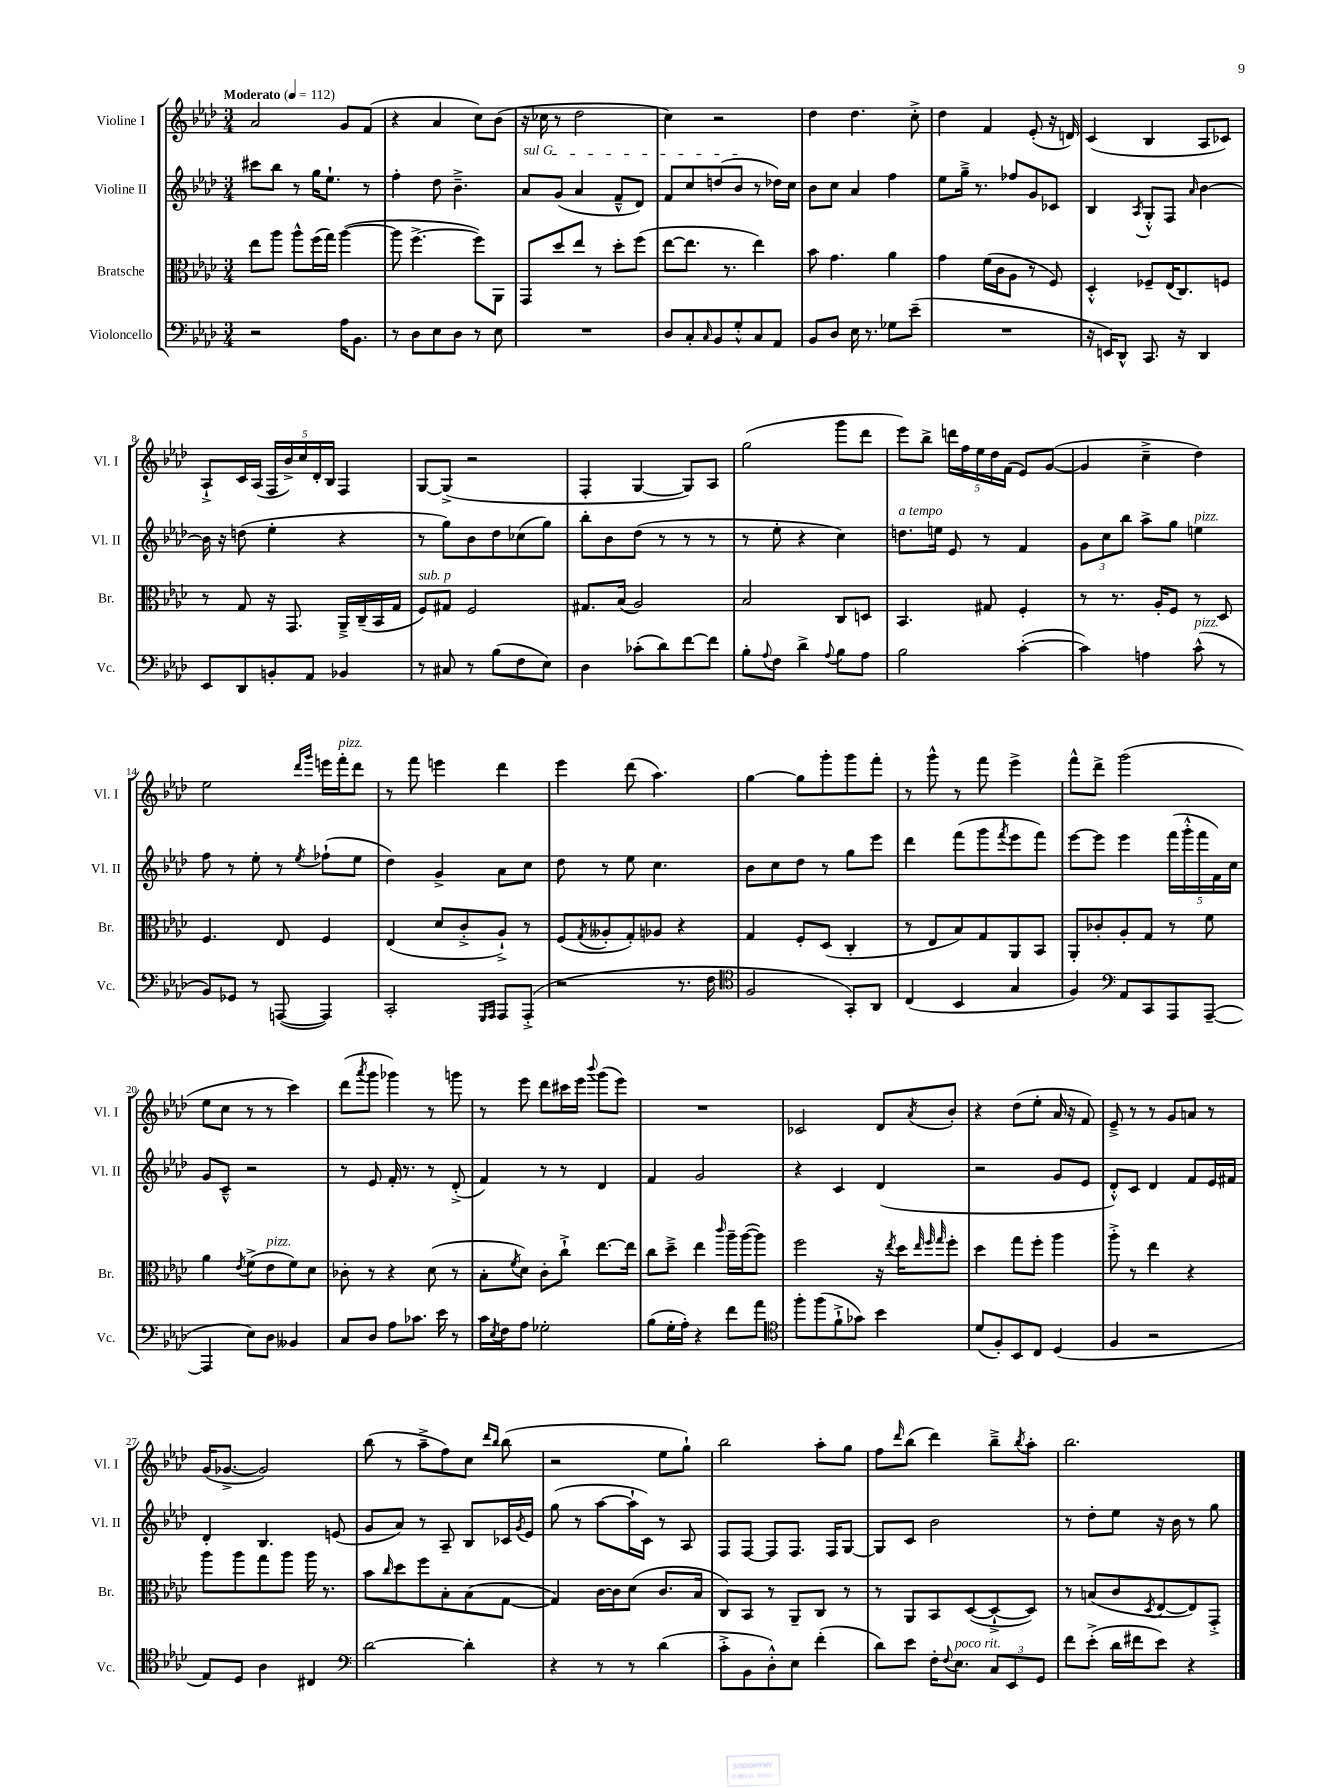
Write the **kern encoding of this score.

**kern	**kern	**kern	**kern
*part4	*part3	*part2	*part1
*staff4	*staff3	*staff2	*staff1
*I"Violoncello	*I"Bratsche	*I"Violine II	*I"Violine I
*I'Vc.	*I'Br.	*I'Vl. II	*I'Vl. I
*clefF4	*clefC3	*clefG2	*clefG2
*k[b-e-a-d-]	*k[b-e-a-d-]	*k[b-e-a-d-]	*k[b-e-a-d-]
*M3/4	*M3/4	*M3/4	*M3/4
*MM112	*MM112	*MM112	*MM112
=1	=1	=1	=1
!	!	!	!LO:TX:a:B:t=Moderato
2r	8ee-\L	8ccc#X\L	2a-/
.	8aa-\J	8bb-\J	.
.	8aa-^^\L	8r	.
.	(16ff\L	16gg\KL	.
.	16gg\JJ)	8.ee-`\J	.
16A-\KL	([4aa-\	.	8g/L
8.BB-\J	.	.	.
.	.	8r	(8f/J
=2	=2	=2	=2
8r	8aa-\]	4ff'\	4r
8D-\L	[4.ff^\	.	.
8E-\	.	8dd-\	4a-/
8D-\J	.	4.b-~^\	.
8r	8ff\L])	.	8cc\L)
8E-\	8AA-\J	.	(8b-\J
=3	=3	=3	=3
!	!	!LO:TX:a:i:t=sul G	!
2.r	8GG/L	8a-/L	16r
.	.	.	16cc-X\
.	8dd-/	(8g/J	8r
.	8ee-/J	4a-/	2dd-\
.	8r	.	.
.	8dd-'\L	8f~^^/L	.
.	(8ff\J	8d-/J)	.
=4	=4	=4	=4
8D-/L	[8ee-\L	8f/L	4cc\)
8C'/	8.ee-\J]	8cc/	.
16qqC/	.	.	.
8BB-/	.	(8ddn/	2r
.	8.r	.	.
8G'^^/	.	8b-/J	.
8C/	4ee-\)	8r	.
8AA-/J	.	16dd-X\LL)	.
.	.	16cc\JJ	.
=5	=5	=5	=5
8BB-/L	8b-\	8b-\L	4dd-\
8D-/J	4.g\	8cc\J	.
16E-\	.	4a-/	4.dd-\
8.r	.	.	.
8G-X\L	4a-\	4ff\	.
(8e-~\J	.	.	8cc'^\
=6	=6	=6	=6
2.r	4g\	8ee-\L	4dd-\
.	.	16gg~^\Jk	.
.	.	8.r	.
.	(16f\LL	.	4f/
.	16c\J	.	.
.	8A-\J	8ff-X/L	.
.	8r	8g/	(8e-'/
.	8F/)	8c-X/J	16r
.	.	.	16dn/)
=7	=7	=7	=7
16r	4D-'^^/	4B-/	(4c/
16EEn/KL)	.	.	.
8DD-^^/J	.	.	.
.	.	8qA-/	.
8.CC/	8F-X~/L	8G'^^/L	4B-/
.	(16E-/K	8F/J	.
16r	8.C/)	.	.
.	.	16qqa-/	.
4DD-/	.	[4b-\	8A-/L
.	8Fn/J	.	8c-X/J)
!!LO:LB:g=z
=8	=8	=8	=8
8EE-/L	8r	16b-\]	8A-`^/L
.	.	16r	.
8DD-/	8G/	(8ddn\	16c/L
.	.	.	(16A-/JJ
8BBn'/	16r	4ee-'\	20F/LL
.	.	.	20b-^/)
.	8.GG/	.	.
.	.	.	20cc/
8AA-/J	.	.	.
.	.	.	20d-'/
.	.	.	20B-/JJ
4BB-X/	16AA-~^/LL	4r	4F/
.	(16C~/	.	.
.	16BB-/	.	.
.	16G/JJ	.	.
=9	=9	=9	=9
!	!LO:TX:a:i:t=sub. p	!	!
8r	8F/L)	8r	[8G/L
8C#X/	8G#X/J	8gg\L)	(8G^/J]
8r	2F/	8b-\	2r
(8B-\L	.	8dd-\	.
8F\	.	(8cc-X\	.
8E-\J)	.	8gg\J)	.
=10	=10	=10	=10
4D-\	8.G#X/L	8bb-'\L	4F'/
.	.	8b-\	.
.	(16B-/Jk	.	.
(8c-X'\L	2A-/)	(8dd-\J	[4G/
8d-\)	.	8r	.
[8f\	.	8r	8G/L])
8f\J]	.	8r	8A-/J
=11	=11	=11	=11
8B-'\L	2B-/	8r	(2gg\
8qqA-/	.	.	.
8F\J	.	8ee-'\	.
4d-^\	.	4r	.
8qqA-/	.	.	.
8B-\L	8C/L	4cc\)	8ggg\L
8A-\J	8Dn/J	.	8ddd-\J
=12	=12	=12	=12
!	!	!LO:TX:a:i:t=a tempo	!
2B-\	4.BB-/	8.ddn\L	8eee-\L)
.	.	.	8bb-^\J
.	.	16een\Jk	.
.	.	8e-/	20dddn\LL
.	.	.	20ff\
.	.	.	20ee-\
.	8G#X/	8r	.
.	.	.	20dd-\
.	.	.	(20f\JJ
([4c'\	4F'/	4f/	8e-/L)
.	.	.	([8g/J
=13	=13	=13	=13
4c\])	8r	12g\L	4g/]
.	.	12cc\	.
.	8.r	.	.
.	.	12bb-\J	.
4An\	.	8aa-^\L	4cc~^\
.	16A-'/KL	.	.
.	8F/J	8gg\J	.
!	!	!LO:TX:a:i:t=pizz.	!
!LO:TX:a:i:t=pizz.	!	!	!
(8c^^\	8r	4een\	4dd-\)
8r	8D-/	.	.
!!LO:LB:g=z
=14	=14	=14	=14
8BB-/L)	4.F/	8ff\	2ee-\
8GG-X/J	.	8r	.
8r	.	8ee-'\	.
([8AAAn/	8E-/	8r	.
.	.	.	16qqddd-/LL
.	.	8qee-/	16qqggg/JJ
4AAA/])	4F/	(8ff-X`\L	16eeen\LL
!	!	!	!LO:TX:a:i:t=pizz.
.	.	.	16fff'\J
.	.	8ee-\J	8ddd-\J
=15	=15	=15	=15
2CC'/	(4E-/	4dd-\)	8r
.	.	.	8fff\
.	8d-/L	4g^/	4eeen\
.	8c'^/	.	.
16qqGGG/LL	.	.	.
16qqAAA-/JJ	.	.	.
8AAA-/L	8A-`^/J)	8a-\L	4ddd-\
(8AAA-'^/J	8r	8cc\J	.
=16	=16	=16	=16
2r	(8F/L	8dd-\	4eee-\
.	8qG/	.	.
.	8A--X'/	8r	.
.	8G'/)	8ee-\	(8ddd-\
.	8A-X/J	4.cc\	4.aa-\)
8.r	4r	.	.
16F\	.	.	.
=17	=17	=17	=17
*clefC4	*	*	*
2F/	4G/	8b-\L	[4gg\
.	.	8cc\	.
.	8F'/L	8dd-\J	8gg\L]
.	(8D-/J	8r	8ggg'\
8GG'/L)	4C'/	8gg\L	8ggg\
8AA-/J	.	8eee-\J	8fff'\J
=18	=18	=18	=18
(4C/	8r	4ddd-\	8r
.	8E-/L	.	8ggg^^\
4BB-/	8B-/)	(8fff\L	8r
.	8G/	8ggg\	8fff\
.	.	8qfff/	.
4G/	8AA-/	8eee-\	4eee-^\
.	8BB-/J	8fff\J)	.
=19	=19	=19	=19
4F/)	8AA-'/L	[8eee-\L	8fff^^\L
.	8c-X'/	8eee-\J]	8ddd-^\J
*clefF4	*	*	*
8AA-/L	8A-'/	4eee-\	(2ggg\
8CC/	8G/J	.	.
8AAA-/	8r	(20fff\LL	.
.	.	20ggg'^^\	.
.	.	20fff\	.
([8AAA-~/J	8f\	.	.
.	.	20f\)	.
.	.	20cc\JJ	.
!!LO:LB:g=z
=20	=20	=20	=20
4AAA-/]	4a-\	8g/L	8ee-\L
.	.	8c~^^/J	8cc\J
.	8qe-/	.	.
8E-\L)	(8f^\L	2r	8r
!	!LO:TX:a:i:t=pizz.	!	!
8D-\J	8e-\	.	8r
4BB--X/	8f\)	.	4ccc\)
.	8d-\J	.	.
=21	=21	=21	=21
8C/L	8c-X'\	8r	(8ddd-\L
.	.	.	8qaaa-/
8D-/J	8r	8e-/	8ggg\J
8A-\L	4r	16f'/	4ggg-X\)
.	.	8.r	.
8.c-X\J	.	.	.
.	(8d-\	8r	8r
16e-\	.	.	.
8r	8r	(8d-'^/	8gggn\
=22	=22	=22	=22
16c\LL	8B-'\L	4f/)	8r
8qE-/	.	.	.
16F\J	.	.	.
.	8qf/	.	.
8A-\J	8d-\J)	.	8eee-\
2G-X'\	8c'\L	8r	8ddd-\L
.	8cc`^\J	8r	16ccc#X\L
.	.	.	16eee-\JJ
.	.	.	8qqbbb-/
.	[8.ee-\L	4d-/	(8ggg\L
.	.	.	8eee-\J)
.	16ee-\Jk]	.	.
=23	=23	=23	=23
(8B-\L	8cc\L	4f/	2.r
16G'\L	8dd-~^\J	.	.
16A-'\JJ)	.	.	.
4r	4ee-\	2g/	.
.	16qqccc/	.	.
8f\L	16aa-~\LL	.	.
.	([16aa-\J	.	.
8a-\J	8aa-\J])	.	.
=24	=24	=24	=24
*clefC4	*	*	*
8ff'\L	2ff\	4r	2c-X/
(8ff\	.	.	.
8f`^\	.	4c/	.
8g-X\J)	.	.	.
4b-\	16r	(4d-/	8d-/L
.	8qee-/	.	.
.	16dd-\KL	.	.
.	32qqee-/	.	.
.	32qqff/	.	.
.	32qqgg/	.	8qa-/
.	8ff'\J	.	8b-'/J
=25	=25	=25	=25
(8d-/L	4dd-\	2r	4r
8F'/)	.	.	.
8BB-/	8gg\L	.	(8dd-\L
8C/J	8ff'\J	.	8ee-'\J
(4D-/	4aa-\	8g/L	16a-/
.	.	.	16r
.	.	8e-/J	8f/)
=26	=26	=26	=26
4F/	8aa-'^\	8d-'^^/L)	8e-~^/
.	8r	8c/J	8r
2r	4ee-\	4d-/	8r
.	.	.	8g/L
.	4r	8f/L	8an/J
.	.	16e-/L	8r
.	.	16f#X/JJ	.
!!LO:LB:g=z
=27	=27	=27	=27
8E-/L)	8aa-\L	4d-'/	(16g/KL
.	.	.	[8.g-X^/J
8D-/J	8aa-\	.	.
4A-\	8gg\	4.B-/	2g-/])
.	8aa-\J	.	.
4C#X/	16aa-\	.	.
.	8.r	.	.
.	.	(8en/	.
=28	=28	=28	=28
*clefF4	*	*	*
[2d-\	8b-\L	8g/L	(8bb-\
.	16qqcc/	.	.
.	8dd-\	8a-/J)	8r
.	8ff\	8r	8aa-~^\L
.	8B-'\	8A-~/	8ff\)
4d-'\]	(8B-\	8B-/L	8cc\J
.	.	.	16qqddd-/LL
.	.	.	16qqbb-/JJ
.	[8G\J	16c-X/L	(8bb-\
.	.	8qg/	.
.	.	16e-/JJ	.
=29	=29	=29	=29
4r	4G/])	(8gg\	2r
.	.	8r	.
8r	[16c\LL	[8aa-\L	.
.	16c\J]	.	.
8r	(8d-\J	16aa-`\L]	.
.	.	16c\JJ)	.
(4d-\	8.c/L	8r	8ee-\L
.	.	8A-/	8gg`\J)
.	16B-/Jk	.	.
=30	=30	=30	=30
8c'^\L	8C/L)	8F/L	2bb-\
8BB-\	8BB-/J	[8F/J	.
8D-'^^\)	8r	8F/L]	.
8E-\J	8AA-~/L	8.F/J	.
(4f'\	8C/J	.	8aa-'\L
.	.	16F/KL	.
.	8r	[8G/J	8gg\J
=31	=31	=31	=31
8d-\L)	8r	8G/L]	8ff\L
.	.	.	16qqddd-/
8e-\J	8AA-/L	8c/J	(8bb-\J
16F'\KL	8BB-/	2b-\	4ddd-\)
8qqF/	.	.	.
!LO:TX:a:i:t=poco rit.	!	!	!
8.E-\J	.	.	.
.	([8D-/	.	.
12C/L	8D-`^/_	.	8bb-~^\L
12EE-/	.	.	.
.	.	.	8qbb-/
.	8D-/J])	.	8aa-'\J
12GG/J	.	.	.
=32	=32	=32	=32
8f\L	8r	8r	2.bb-\
(8e-'^\J	(8Bn/L	8dd-'\L	.
16d-\LL	8c/	8ee-\J	.
16f#X\J	.	.	.
.	8qD-/	.	.
8e-\J)	[8E-/	16r	.
.	.	16b-\	.
4r	8E-/])	8r	.
.	8GG'^/J	8gg\	.
==	==	==	==
*-	*-	*-	*-
